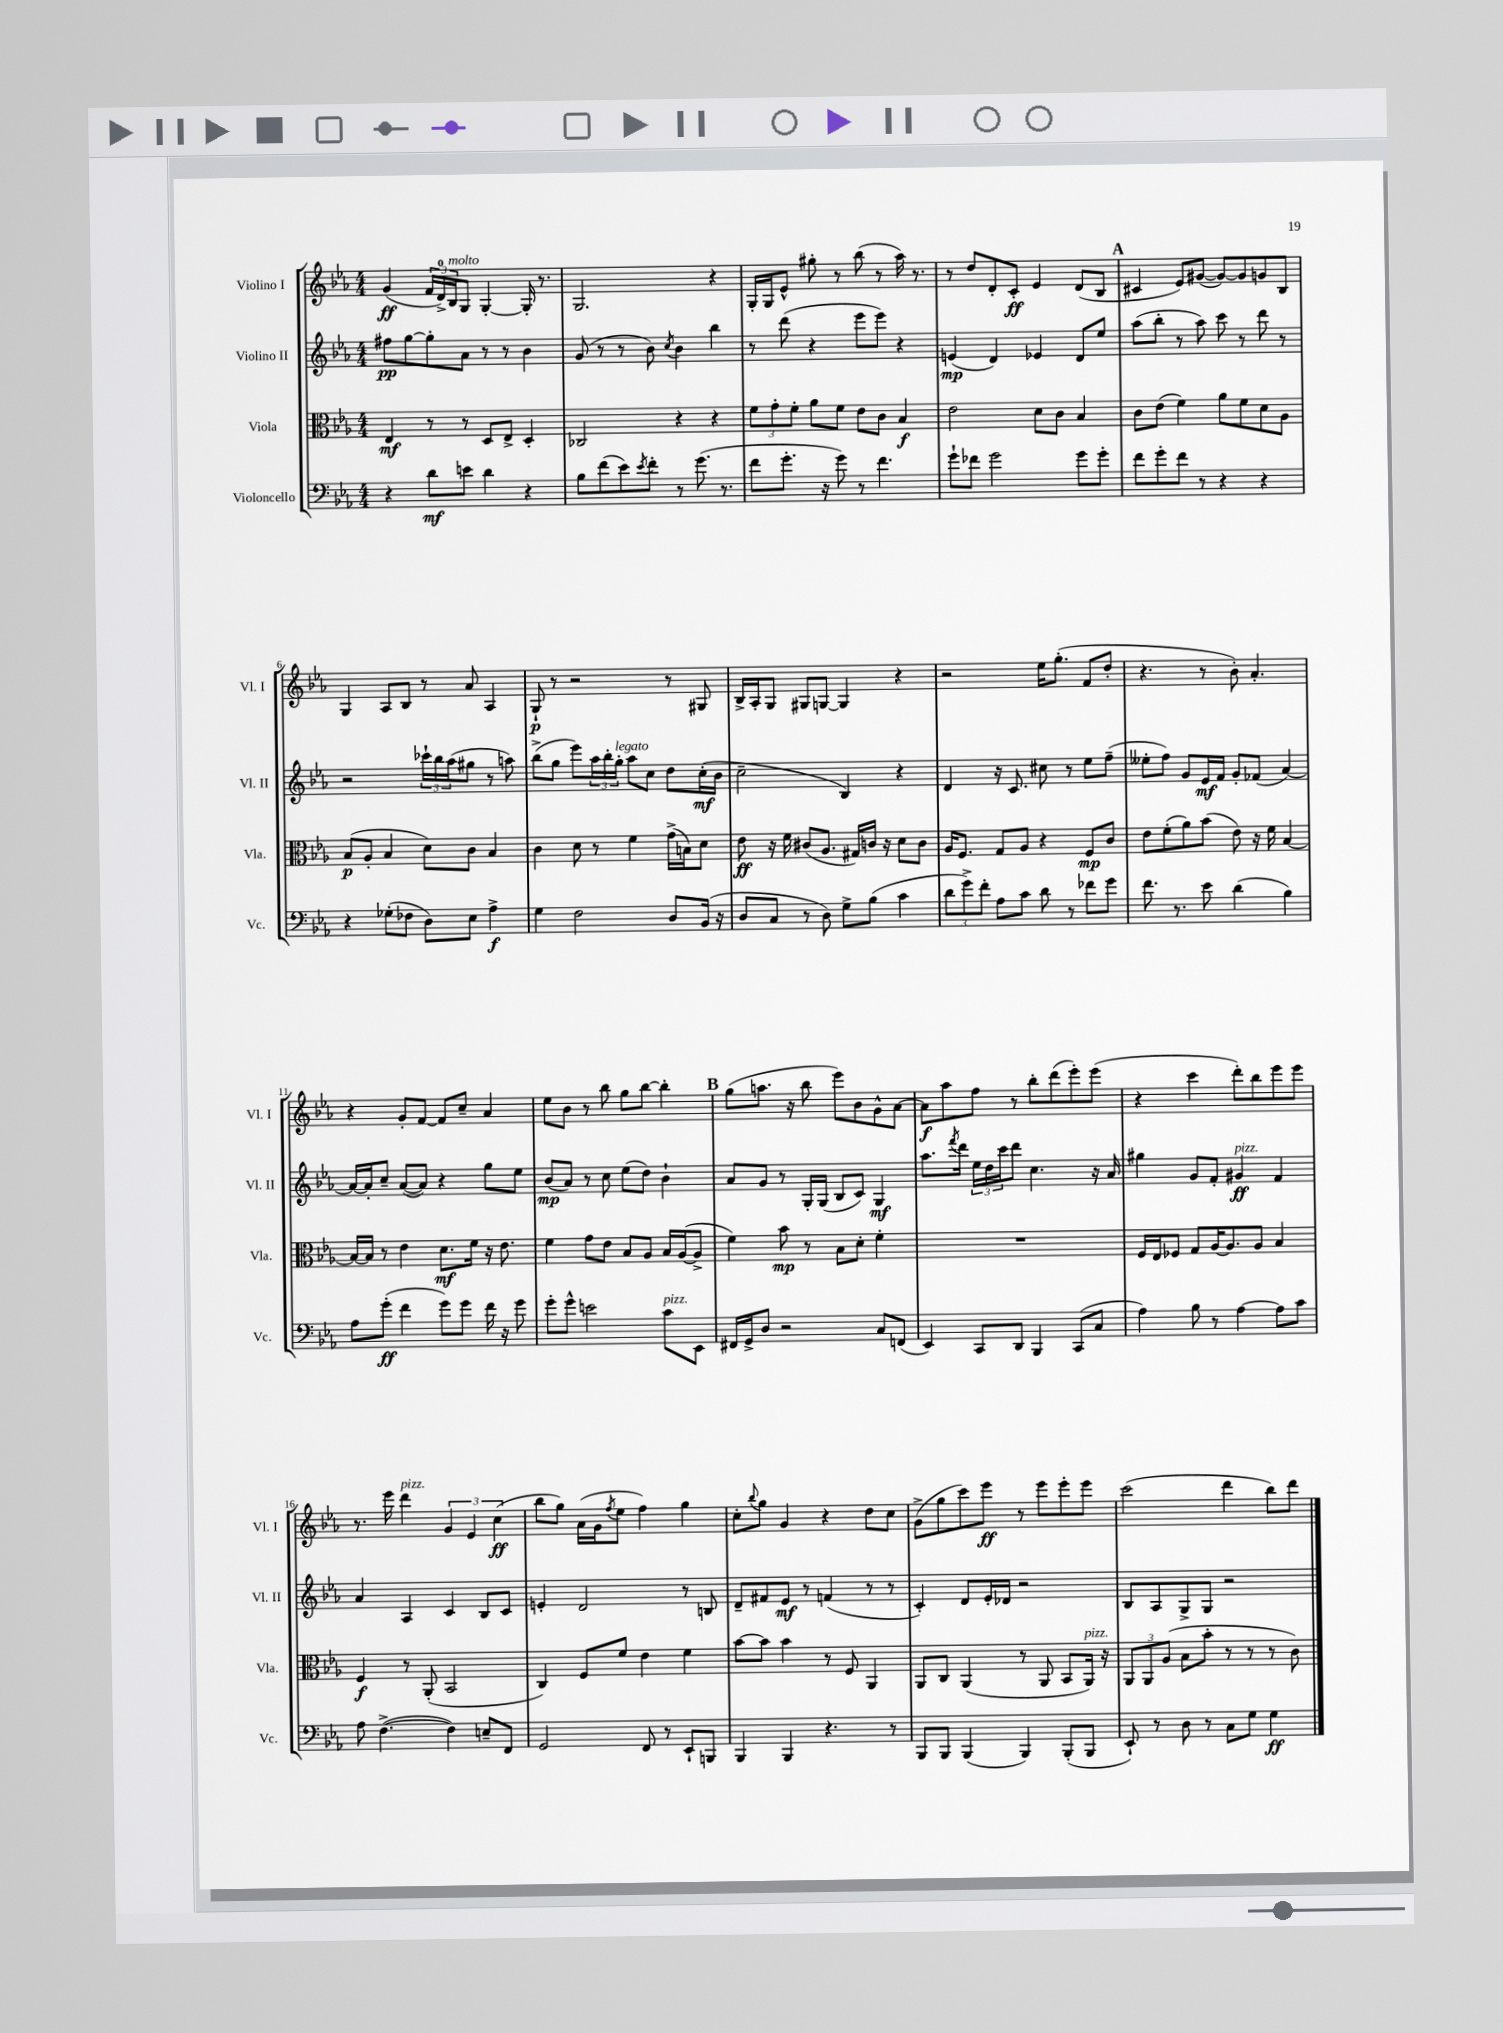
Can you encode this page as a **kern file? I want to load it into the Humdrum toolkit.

**kern	**dynam	**kern	**dynam	**kern	**dynam	**kern	**dynam
*part4	*part4	*part3	*part3	*part2	*part2	*part1	*part1
*staff4	*staff4	*staff3	*staff3	*staff2	*staff2	*staff1	*staff1
*I"Violoncello	*	*I"Viola	*	*I"Violino II	*	*I"Violino I	*
*I'Vc.	*	*I'Vla.	*	*I'Vl. II	*	*I'Vl. I	*
*clefF4	*	*clefC3	*	*clefG2	*	*clefG2	*
*k[b-e-a-]	*	*k[b-e-a-]	*	*k[b-e-a-]	*	*k[b-e-a-]	*
*M4/4	*	*M4/4	*	*M4/4	*	*M4/4	*
=1	=1	=1	=1	=1	=1	=1	=1
4r	.	4E-/	mf	8ff#X\L	pp	(4g/	ff
.	.	.	.	[8gg\	.	.	.
8d\L	mf	8r	.	8gg'\]	.	24f/LL	.
.	.	.	.	.	.	24d^/)	.
!	!	!	!	!	!	!LO:TX:a:i:t=molto	!
.	.	.	.	.	.	24B-/J	.
8en\J	.	8r	.	8a-\J	.	8G/J	.
4d\	.	8D/L	.	8r	.	[4G'/	.
.	.	8E-^/J	.	8r	.	.	.
4r	.	4D'/	.	4b-\	.	16G'/]	.
.	.	.	.	.	.	8.r	.
=2	=2	=2	=2	=2	=2	=2	=2
8B-\L	.	2C-X/	.	(8g/	.	2.G/	.
(8f\	.	.	.	8r	.	.	.
8e-\)	.	.	.	8r	.	.	.
8qe-/	.	.	.	.	.	.	.
8f'\J	.	.	.	8b-\)	.	.	.
.	.	.	.	8qcc/	.	.	.
8r	.	4r	.	4b-\	.	.	.
(8.g\	.	.	.	.	.	.	.
.	.	4r	.	4bb-\	.	4r	.
8.r	.	.	.	.	.	.	.
=3	=3	=3	=3	=3	=3	=3	=3
8f\L	.	12f\L	.	8r	.	16G'/LL	.
.	.	.	.	.	.	16G/J	.
.	.	12g'\	.	.	.	.	.
8.g'\J	.	.	.	(8ddd\	.	8e-^^/J	.
.	.	12f'\J	.	.	.	.	.
.	.	8a-\L	.	4r	.	8gg#X'\	.
16r	.	.	.	.	.	.	.
8g\)	.	8f\J	.	.	.	8r	.
8r	.	8e-\L	.	8eee-\L	.	(8bb-\	.
4.f\	.	8c\J	.	8eee-\J)	.	8r	.
.	.	4B-/	f	4r	.	16aa-\)	.
.	.	.	.	.	.	8.r	.
=4	=4	=4	=4	=4	=4	=4	=4
8g`\L	.	2e-\	.	(4en/	mp	8r	.
8f-X\J	.	.	.	.	.	8dd/L	.
2g\	.	.	.	4d/)	.	8d'/	.
.	.	.	.	.	.	8c'/J	ff
.	.	8d\L	.	4e-X/	.	4e-/	.
.	.	8c\J	.	.	.	.	.
8g\L	.	4B-/	.	8d/L	.	(8d/L	.
8g'\J	.	.	.	8ee-/J	.	8B-/J	.
!!LO:REH:place=s1:t=A
=5	=5	=5	=5	=5	=5	=5	=5
8f\L	.	8c\L	.	(8aa-\L	.	4c#X/	.
8g'\	.	(8e-\J	.	8bb-'\J	.	.	.
8f\J	.	4f\)	.	8r	.	8e-/L)	.
8r	.	.	.	8aa-\)	.	([8g#X/J	.
4r	.	8a-\L	.	8ccc\	.	8g#/L_)	.
.	.	8f\	.	8r	.	8g#/]	.
4r	.	8d\	.	8ddd\	.	8gn/	.
.	.	8A-\J	.	8r	.	8B-/J	.
!!LO:LB:g=z
=6	=6	=6	=6	=6	=6	=6	=6
4r	.	(8B-/L	p	2r	.	4G/	.
.	.	8A-'/J	.	.	.	.	.
(8G-X'\L	.	4B-/	.	.	.	8A-/L	.
8F-X\J	.	.	.	.	.	8B-/J	.
8D\L)	.	8d\L)	.	24ccc-X`\LL	.	8r	.
.	.	.	.	24bb-\	.	.	.
.	.	.	.	(24aa-\J	.	.	.
8E-\J	.	8c\J	.	8gg#X\J	.	8a-/	.
4A-^\	f	4B-/	.	8r	.	4A-/	.
.	.	.	.	8aan\)	.	.	.
=7	=7	=7	=7	=7	=7	=7	=7
4G\	.	4c\	.	(8bb-^\L	.	8G`/	p
.	.	.	.	8gg\J	.	8r	.
2F\	.	8d\	.	8eee-\L)	.	2r	.
.	.	8r	.	24aa-\L	.	.	.
.	.	.	.	24bb-'\	.	.	.
!	!	!	!	!LO:TX:a:i:t=legato	!	!	!
.	.	.	.	24gg'\JJ	.	.	.
.	.	4f\	.	8aa-\L	.	.	.
.	.	.	.	8cc\J	.	.	.
8D/L	.	(16g^\LL	.	8dd\L	.	8r	.
.	.	16Bn\J)	.	.	.	.	.
(16BB-/Jk	.	8d\J	.	(16cc'\L	mf	8G#X/	.
16r	.	.	.	16b-\JJ	.	.	.
=8	=8	=8	=8	=8	=8	=8	=8
8D/L	.	8e-\	ff	2cc~\	.	16B-^/LL	.
.	.	.	.	.	.	16A-'/J	.
8C/J	.	16r	.	.	.	8G/J	.
.	.	16f\	.	.	.	.	.
8r	.	(8c#X/L	.	.	.	8G#X/L	.
8D\)	.	8.A-/J	.	.	.	[8Gn/J	.
8G^\L	.	.	.	4B-/)	.	4G/]	.
.	.	16G#X/LL)	.	.	.	.	.
(8B-\J	.	16cn/JJ	.	.	.	.	.
.	.	16r	.	.	.	.	.
4c\	.	8d\L	.	4r	.	4r	.
.	.	8c\J	.	.	.	.	.
=9	=9	=9	=9	=9	=9	=9	=9
12d\L	.	16A-/KL	.	4d/	.	2r	.
.	.	8.F/J	.	.	.	.	.
12g^\)	.	.	.	.	.	.	.
12f'\J	.	.	.	.	.	.	.
8A-\L	.	8G/L	.	16r	.	.	.
.	.	.	.	8.c/	.	.	.
8c\J	.	8A-/J	.	.	.	.	.
8d\	.	4r	.	8cc#X\	.	16ee-\KL	.
.	.	.	.	.	.	(8.gg'\J	.
8r	.	.	.	8r	.	.	.
8f-X\L	.	8F/L	mp	8ee-\L	.	8f/L	.
8g\J	.	8c/J	.	(8ff~\J	.	8dd'/J	.
=10	=10	=10	=10	=10	=10	=10	=10
8.f\	.	8e-\L	.	8ee--X'\L	.	4.r	.
.	.	(8f'\	.	8ff\J)	.	.	.
8.r	.	.	.	.	.	.	.
.	.	8a-\)	.	8g/L	.	.	.
8e-\	.	(8b-\J	.	16e-/L	mf	8r	.
.	.	.	.	16f/JJ	.	.	.
(4d\	.	8e-\)	.	8g'/L	.	8b-'\)	.
.	.	16r	.	(8f-X/J	.	4.a-'/	.
.	.	16f\	.	.	.	.	.
4B-\)	.	[4B-/	.	[4a-/)	.	.	.
!!LO:LB:g=z
=11	=11	=11	=11	=11	=11	=11	=11
8A-\L	.	16B-/LL_	.	16a-/LL_	.	4r	.
.	.	16B-/JJ]	.	16a-'/J]	.	.	.
(8g'\J	ff	8r	.	8cc~/J	.	.	.
4f\	.	4e-\	.	([8a-/L	.	8g'/L	.
.	.	.	.	8a-/J])	.	[8f/J	.
8g\L)	.	8.d\L	mf	4r	.	8f/L]	.
8g\J	.	.	.	.	.	8cc~/J	.
.	.	16f\Jk	.	.	.	.	.
16f\	.	16r	.	8gg\L	.	4a-/	.
16r	.	8.e-\	.	.	.	.	.
8g\	.	.	.	8ee-\J	.	.	.
=12	=12	=12	=12	=12	=12	=12	=12
8g'\L	.	4f\	.	(8b-/L	mp	8ee-\L	.
8g^^\J	.	.	.	8a-/J)	.	8b-\J	.
2en\	.	8g\L	.	8r	.	8r	.
.	.	8e-\J	.	8cc\	.	8bb-\	.
.	.	8B-/L	.	(8ee-\L	.	8gg\L	.
.	.	8A-/J	.	8dd\J)	.	[8bb-\J	.
!LO:TX:a:i:t=pizz.	!	!	!	!	!	!	!
8c\L	.	16B-/LL	.	4b-`\	.	4bb-'\]	.
.	.	([16A-/J	.	.	.	.	.
8EE-\J	.	8A-^/J]	.	.	.	.	.
!!LO:REH:place=s1:t=B
=13	=13	=13	=13	=13	=13	=13	=13
16FF#X/LL	.	4f\)	.	8a-/L	.	(8gg\L	.
16GG^/J	.	.	.	.	.	.	.
8D/J	.	.	.	8g/J	.	8.aan\J	.
2r	.	8b-\	mp	8r	.	.	.
.	.	.	.	.	.	16r	.
.	.	8r	.	16G'/LL	.	8bb-\	.
.	.	.	.	(16G/JJ	.	.	.
.	.	8B-\L	.	8B-/L	.	8eee-\L)	.
.	.	8d'\J	.	8c/J)	.	8b-\	.
8C/L	.	4f'\	.	4G/	mf	8g^^\	.
(8FFn/J	.	.	.	.	.	[8a-\J	.
=14	=14	=14	=14	=14	=14	=14	=14
4EE-/)	.	1r	.	8.aa-\L	.	8a-\L]	f
.	.	.	.	.	.	8aa-\	.
.	.	.	.	8qfff/	.	.	.
.	.	.	.	16ddd\Jk	.	.	.
8CC/L	.	.	.	24ee-\LL	.	8ff\J	.
.	.	.	.	24dd\	.	.	.
.	.	.	.	24ccc\J	.	.	.
8DD/J	.	.	.	8ddd\J	.	8r	.
4BBB-/	.	.	.	4.cc\	.	8bb-'\L	.
.	.	.	.	.	.	(8ddd\	.
(8CC/L	.	.	.	.	.	8eee-'\)	.
8C/J	.	.	.	16r	.	(8eee-\J	.
.	.	.	.	16a-/	.	.	.
=15	=15	=15	=15	=15	=15	=15	=15
4A-\)	.	16F/LL	.	4gg#X\	.	4r	.
.	.	16E-/J	.	.	.	.	.
.	.	8F-X/J	.	.	.	.	.
8B-\	.	8G/L	.	8g/L	.	4ccc\	.
8r	.	[16A-/K	.	8f'/J	.	.	.
.	.	8.A-/]	.	.	.	.	.
!	!	!	!	!LO:TX:a:i:t=pizz.	!	!	!
[4A-\	.	.	.	4g#X/	ff	8ddd'\L)	.
.	.	8A-/J	.	.	.	8bb-\	.
8A-\L]	.	4B-/	.	4f/	.	8eee-\	.
8c\J	.	.	.	.	.	8eee-\J	.
!!LO:LB:g=z
=16	=16	=16	=16	=16	=16	=16	=16
8A-\	.	4F/	f	4a-/	.	8.r	.
([4.F^\	.	.	.	.	.	.	.
.	.	.	.	.	.	16eee-\	.
!	!	!	!	!	!	!LO:TX:a:i:t=pizz.	!
.	.	8r	.	4A-/	.	4ddd\	.
.	.	(8AA-'/	.	.	.	.	.
4F\])	.	2BB-/	.	4c/	.	6g/	.
.	.	.	.	.	.	6e-/	.
8En~/L	.	.	.	8B-/L	.	.	.
.	.	.	.	.	.	(6cc\	ff
8FF/J	.	.	.	8c/J	.	.	.
=17	=17	=17	=17	=17	=17	=17	=17
2GG/	.	4C/)	.	4en'/	.	8bb-\L	.
.	.	.	.	.	.	8gg\J)	.
.	.	8F/L	.	2d/	.	(16a-\LL	.
.	.	.	.	.	.	16g\J	.
.	.	.	.	.	.	8qff/	.
.	.	8f/J	.	.	.	8ee-\J	.
8FF/	.	4e-\	.	.	.	4ff\)	.
8r	.	.	.	.	.	.	.
8EE-`/L	.	4f\	.	8r	.	4gg\	.
8BBBn/J	.	.	.	8Bn/	.	.	.
=18	=18	=18	=18	=18	=18	=18	=18
4BBB-/	.	[8b-\L	.	8d~/L	.	8cc'\L	.
.	.	.	.	.	.	8qqbb-/	.
.	.	8b-\J]	.	8f#X/	.	8gg\J	.
4BBB-/	.	4b-\	.	8e-/J	mf	4g/	.
.	.	.	.	8r	.	.	.
4.r	.	8r	.	(4fn/	.	4r	.
.	.	8F/	.	.	.	.	.
.	.	4AA-/	.	8r	.	8dd\L	.
8r	.	.	.	8r	.	8cc\J	.
=19	=19	=19	=19	=19	=19	=19	=19
8BBB-/L	.	8AA-/L	.	4c'/)	.	(8g^\L	.
8BBB-/J	.	8C/J	.	.	.	8gg\	.
(4BBB-/	.	(4AA-/	.	8d/L	.	8ccc\)	.
.	.	.	.	16e-'/L	.	8eee-\J	ff
.	.	.	.	16d-X/JJ	.	.	.
4BBB-/)	.	8r	.	2r	.	8r	.
.	.	8AA-/	.	.	.	8eee-\L	.
(8BBB-'/L	.	8BB-/L	.	.	.	8eee-'\	.
!	!	!LO:TX:a:i:t=pizz.	!	!	!	!	!
8BBB-/J	.	16AA-/Jk)	.	.	.	8eee-\J	.
.	.	16r	.	.	.	.	.
=20	=20	=20	=20	=20	=20	=20	=20
8EE-`/)	.	12AA-/L	.	8B-/L	.	(2ccc\	.
.	.	12AA-/	.	.	.	.	.
8r	.	.	.	8A-/	.	.	.
.	.	(12A-/J	.	.	.	.	.
8D\	.	8B-\L	.	8G^/	.	.	.
8r	.	8b-'\J	.	8G/J	.	.	.
8C\L	.	8r	.	2r	.	4ddd\	.
8G\J	.	8r	.	.	.	.	.
4G\	ff	8r	.	.	.	8bb-\L)	.
.	.	8c\)	.	.	.	8ddd\J	.
==	==	==	==	==	==	==	==
*-	*-	*-	*-	*-	*-	*-	*-
